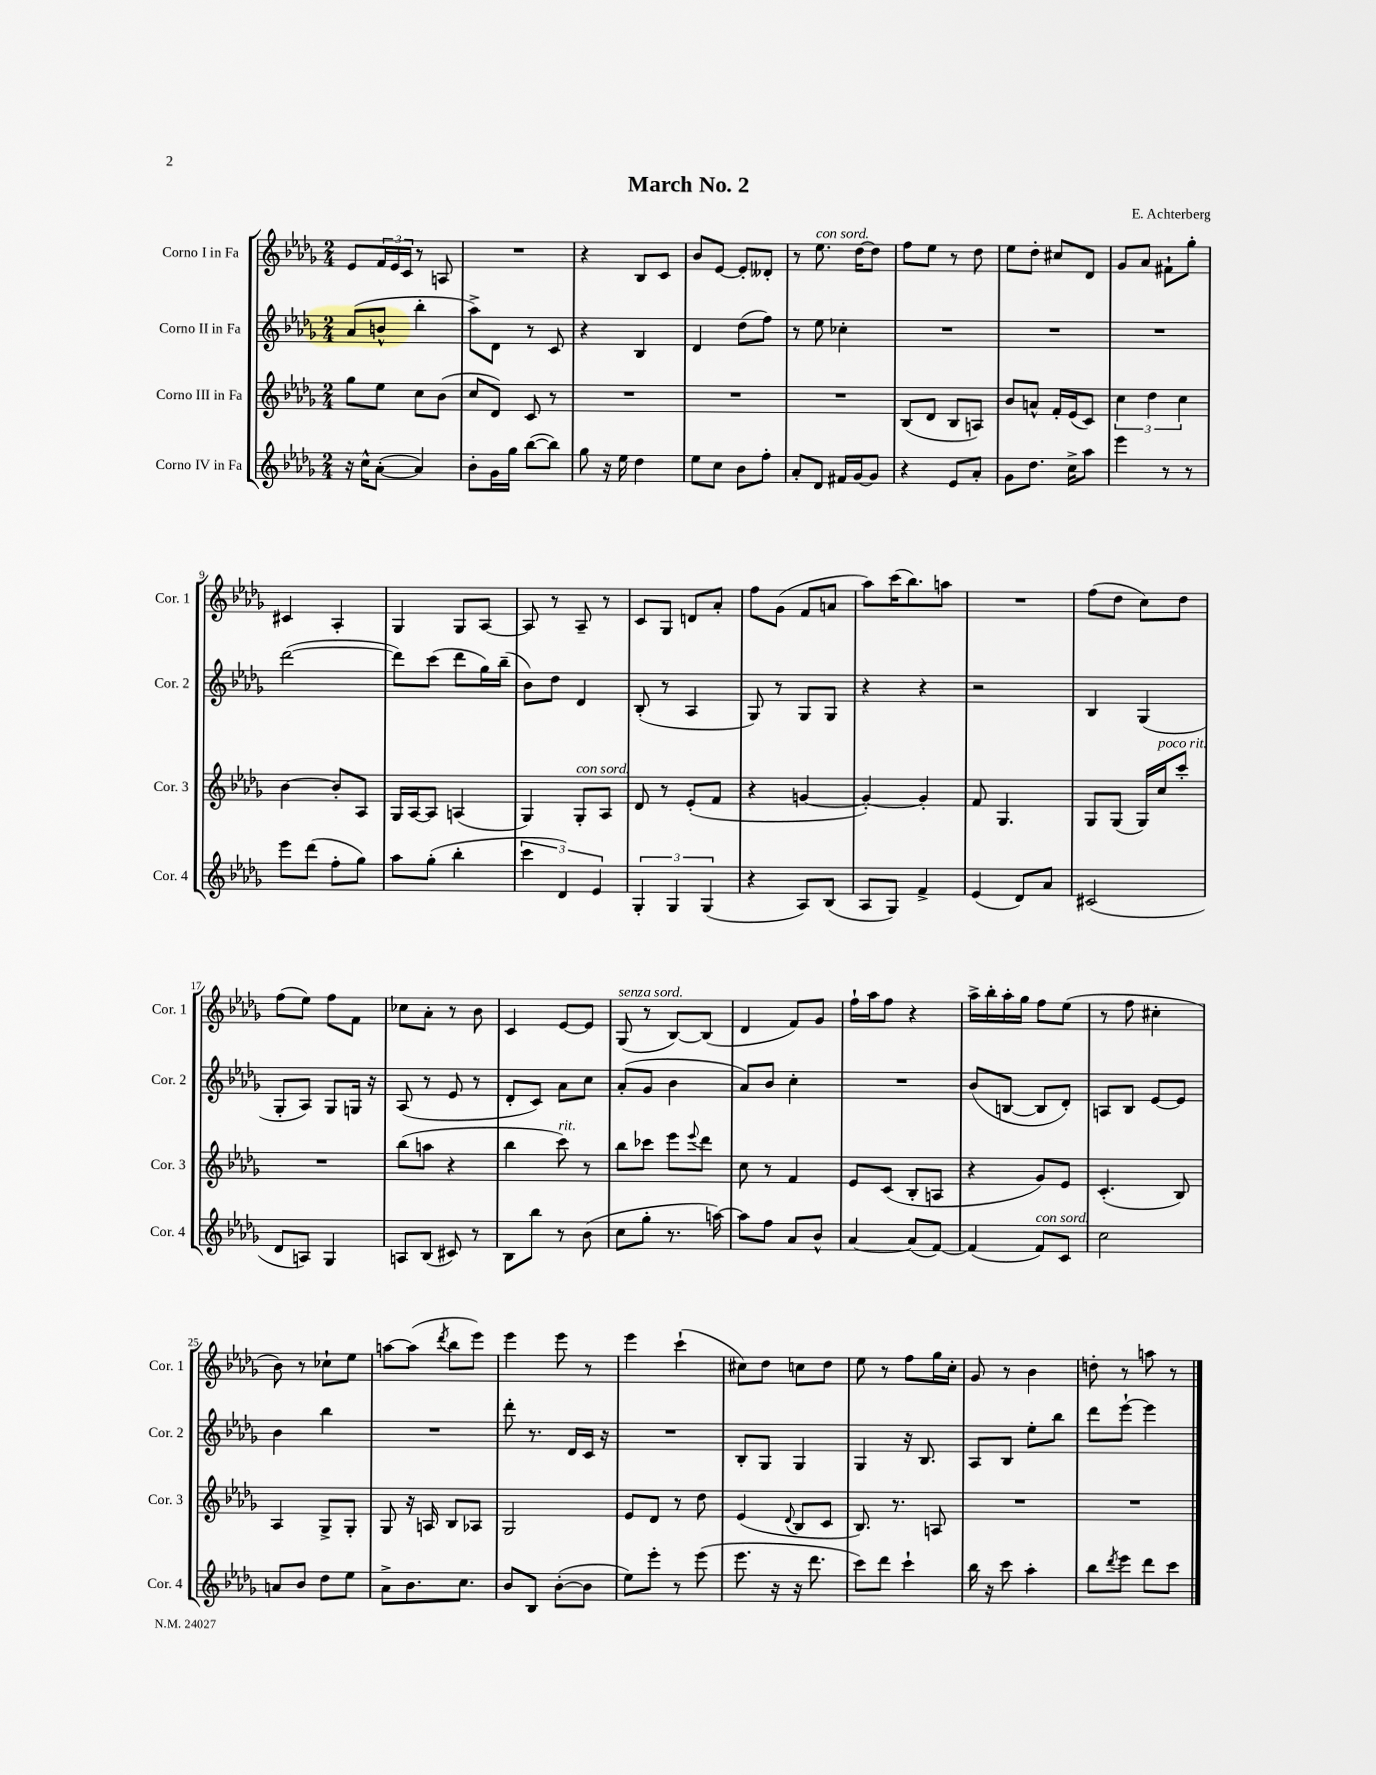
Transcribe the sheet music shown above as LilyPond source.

\header { title = "March No. 2" composer = "E. Achterberg" }
<<
\new StaffGroup <<
\new Staff = "s0" \with { instrumentName = "Corno I in Fa" shortInstrumentName = "Cor. 1" } {
    \clef treble \key des \major \numericTimeSignature \time 2/4
    ees'8 \tuplet 3/2 { f'16 ees'16 c'16 } r8 a8 |
    R2 |
    r4 bes8 c'8 |
    bes'8 ees'8~ ees'8-. deses'8-. |
    r8 ees''8.^\markup { \italic "con sord." } des''16~ des''8 |
    f''8 ees''8 r8 des''8 |
    ees''8 des''8-. cis''8 des'8 |
    ges'8 aes'8 fis'8-! ges''8-. |
    cis'4 aes4-. |
    ges4 ges8 aes8~ |
    aes8 r8 aes8-- r8 |
    c'8 ges8 d'8 aes'8-. |
    f''8 ges'8( f'8 a'8 |
    aes''8) c'''16( bes''8.) a''8 |
    R2 |
    f''8( des''8 c''8) des''8 |
    f''8( ees''8) f''8 f'8 |
    ces''8 aes'8-. r8 bes'8 |
    c'4 ees'8~ ees'8 |
    ges8^\markup { \italic "senza sord." }( r8 bes8~) bes8( |
    des'4 f'8) ges'8 |
    f''16-! aes''16 f''8 r4 |
    aes''16-> bes''16-. aes''16-. ges''16 f''8 ees''8( |
    r8 f''8 cis''4-. |
    bes'8) r8 ces''8-! ees''8 |
    a''8~ a''8( \acciaccatura { des'''8 } bes''8 ees'''8) |
    ees'''4 ees'''8 r8 |
    ees'''4 c'''4-!( |
    cis''8) des''8 c''8 des''8 |
    ees''8 r8 f''8 ges''16 c''16-. |
    ges'8 r8 bes'4 |
    d''8-. r8 a''8 r8 \bar "|." |
}
\new Staff = "s1" \with { instrumentName = "Corno II in Fa" shortInstrumentName = "Cor. 2" } {
    \clef treble \key des \major \numericTimeSignature \time 2/4
    aes'8( b'8-^ bes''4-. |
    aes''8->) des'8 r8 c'8 |
    r4 bes4 |
    des'4 des''8( f''8) |
    r8 ees''8 ces''4-. |
    R2 |
    R2 |
    R2 |
    des'''2~( |
    des'''8) c'''8( des'''8 ges''16) bes''16--( |
    bes'8) des''8 des'4 |
    bes8-.( r8 aes4 |
    ges8) r8 ges8 ges8 |
    r4 r4 |
    r2 |
    bes4 ges4( |
    ges8-. aes8) ges8 g16 r16 |
    aes8( r8 ees'8 r8 |
    des'8-. c'8) aes'8 c''8 |
    aes'8-.( ges'8 bes'4 |
    aes'8) bes'8 c''4-. |
    R2 |
    bes'8( b8~ b8 des'8-.) |
    a8 bes8 ees'8~ ees'8 |
    bes'4 bes''4 |
    R2 |
    des'''8-. r8. des'16 c'16 r16 |
    R2 |
    bes8-. ges8 ges4 |
    ges4 r16 bes8. |
    aes8 bes8 ees''8-. bes''8 |
    des'''8 ees'''8~-! ees'''4 \bar "|." |
}
\new Staff = "s2" \with { instrumentName = "Corno III in Fa" shortInstrumentName = "Cor. 3" } {
    \clef treble \key des \major \numericTimeSignature \time 2/4
    ges''8 ees''8 c''8 bes'8( |
    c''8 des'8) c'8 r8 |
    R2 |
    R2 |
    R2 |
    bes8( des'8 bes8 a8) |
    bes'8 a'8-^ f'16-. ees'16( c'8) |
    \tuplet 3/2 { c''4 des''4 c''4 } |
    bes'4~ bes'8-. aes8 |
    ges16 aes16~ aes8 a4( |
    ges4) ges8-.^\markup { \italic "con sord." } aes8 |
    des'8 r8 ees'8-.( f'8 |
    r4 g'4~ |
    g'4~-.) g'4-. |
    f'8 ges4. |
    ges8 ges8( ges16) c''16^\markup { \italic "poco rit." } c'''8-. |
    R2 |
    bes''8( a''8 r4 |
    bes''4 c'''8^\markup { \italic "rit." }) r8 |
    bes''8 ces'''8 ees'''8 \appoggiatura { ees'''8 } des'''8 |
    c''8 r8 f'4 |
    ees'8 c'8( bes8-. a8 |
    r4 ges'8) ees'8 |
    c'4.-.( bes8) |
    aes4 ges8-> ges8-. |
    ges8 r16 a16 bes8 aes8 |
    ges2 |
    ees'8 des'8 r8 des''8 |
    ees'4( \appoggiatura { des'8 } bes8 c'8 |
    bes8.) r8. a8 |
    R2 |
    R2 \bar "|." |
}
\new Staff = "s3" \with { instrumentName = "Corno IV in Fa" shortInstrumentName = "Cor. 4" } {
    \clef treble \key des \major \numericTimeSignature \time 2/4
    r16 c''16-^ aes'8~-.( aes'4) |
    bes'8-. ges'16 ges''16 bes''8~( bes''8) |
    ges''8 r16 ees''16 des''4 |
    ees''8 c''8 bes'8 f''8-. |
    aes'8-. des'8 fis'16 ges'16~ ges'8 |
    r4 ees'8 aes'8-. |
    ges'8 des''8. c''16-> aes''8 |
    ees'''4 r8 r8 |
    ees'''8 des'''8( f''8-. ges''8) |
    aes''8 ges''8-.( bes''4-. |
    \tuplet 3/2 { c'''4 des'4) ees'4 } |
    \tuplet 3/2 { ges4-. ges4 ges4( } |
    r4 aes8) bes8( |
    aes8 ges8) f'4-> |
    ees'4( des'8) aes'8 |
    cis'2( |
    des'8 a8) ges4 |
    a8 bes8( cis'8) r8 |
    bes8 bes''8 r8 bes'8( |
    c''8 ges''8-. r8. a''16~) |
    a''8 f''8 aes'8 bes'8-^ |
    aes'4~ aes'8( f'8~) |
    f'4( f'8^\markup { \italic "con sord." }) c'8 |
    c''2 |
    a'8 bes'8 des''8 ees''8 |
    aes'8-> bes'8. c''8. |
    bes'8 bes8 bes'8~-.( bes'8 |
    ees''8) ees'''8-. r8 ees'''8( |
    ees'''8. r16 r16 des'''8. |
    c'''8) des'''8 c'''4-! |
    bes''16 r16 c'''8 aes''4-. |
    bes''8 \acciaccatura { des'''8 } ees'''8 des'''8 c'''8 \bar "|." |
}
>>
>>
